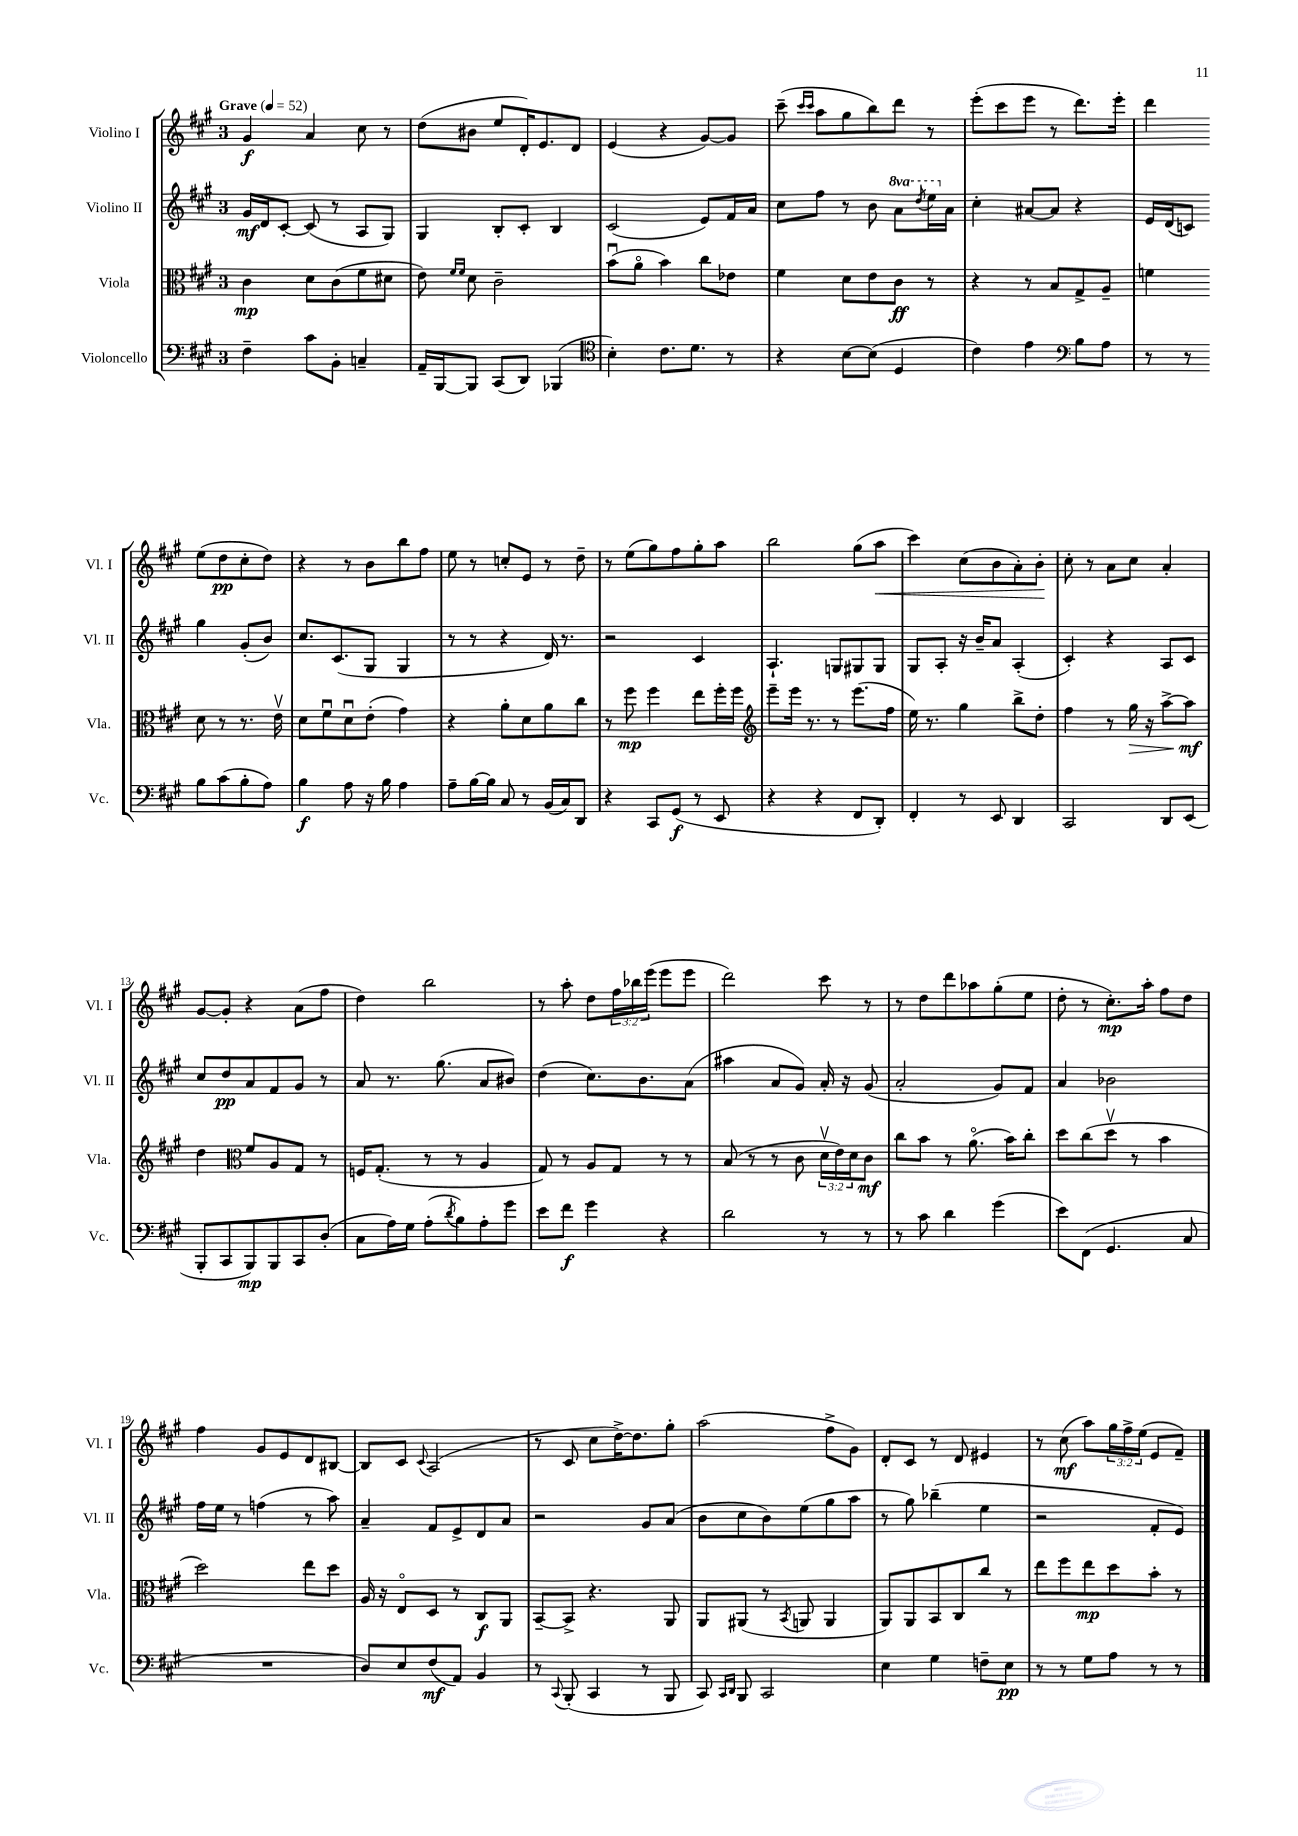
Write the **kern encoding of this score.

**kern	**kern	**kern	**kern
*staff4	*staff3	*staff2	*staff1
*clefF4	*clefC3	*clefG2	*clefG2
*k[f#c#g#]	*k[f#c#g#]	*k[f#c#g#]	*k[f#c#g#]
*M3/4	*M3/4	*M3/4	*M3/4
*MM52	*MM52	*MM52	*MM52
4F#~	4c#	16g#	4g#
.	.	16d	.
.	.	[8c#'	.
8c#	8d	(8c#]	4a
8BB'	(8c#	8r	.
4C~	8f#	8A	8cc#
.	8d#	8G#)	8r
=	=	=	=
16AA~	8e)	4G#	(8dd
[16BBB	.	.	.
.	16qqf#	.	.
.	16qqf#	.	.
8BBB]	8d	.	8b#
(8CC#	2c#~	8B'	8ee
8DD)	.	8c#'	16d')
.	.	.	8.e
(4BBB-	.	4B	.
.	.	.	8d
=	=	=	=
*clefC4	*	*	*
4B')	(8bu	(2c#	(4e
.	8ao	.	.
8.c#	4b)	.	4r
8.d	.	.	.
.	8cc#	8e)	[8g#)
8r	8e-	16f#	8g#]
.	.	16a	.
=	=	=	=
4r	4f#	8cc#	(8ccc#~
.	.	.	16qqccc#
.	.	.	16qqccc#
.	.	8ff#	8aa
[8B	8d	8r	8gg#
(8B]	8e	8b	8bb)
4D	8c#	8aa	8ddd
.	.	8qddd	.
.	8r	16eee	8r
.	.	16a	.
=	=	=	=
4c#)	4r	4cc#'	(8eee'
.	.	.	8ccc#
4e	8r	[8a#	8eee
.	8B	8a#]	8r
*clefF4	*	*	*
8B	8G#^	4r	8.ddd)
8A	8A~	.	.
.	.	.	16eee'
=	=	=	=
8r	4f	16e	4ddd
.	.	(16d	.
8r	.	8c)	.
8B	8d	4gg#	(8ee
(8c#	8r	.	8dd
8B'	8.r	(8g#'	8cc#'
8A)	.	8b)	8dd)
.	16ev	.	.
=	=	=	=
4B	8d	8.cc#	4r
.	8f#u	.	.
.	.	(8.c#	.
8A	8du	.	8r
16r	(8e'	8G#	8b
16B	.	.	.
4A	4g#)	4G#	8bb
.	.	.	8ff#
=	=	=	=
8A~	4r	8r	8ee
[16B	.	8r	8r
16B]	.	.	.
8C#	8a'	4r	8cc'
8r	8d	.	8e
(16BB	8a	16d)	8r
16C#)	.	8.r	.
8DD	8cc#	.	8dd~
=	=	=	=
4r	8r	2r	8r
.	8ff#	.	(8ee
8CC#	4ff#	.	8gg#)
(8GG#	.	.	8ff#
8r	8ee	4c#	8gg#'
8EE	16ff#'	.	8aa
.	16ff#	.	.
=	=	=	=
*	*clefG2	*	*
4r	8eee~	4.A`	2bb
.	16eee	.	.
.	8.r	.	.
4r	.	.	.
.	8r	8G	.
8FF#	(8.eee	8G#	(8gg#
8DD')	.	8G#	8aa
.	16ff#	.	.
=	=	=	=
4FF#'	16ee)	8G#	4ccc#)
.	8.r	.	.
.	.	8A'	.
8r	4gg#	16r	(8cc#
.	.	16b~	.
8EE	.	8a	8b
4DD	8bb^	(4A'	8a')
.	8dd'	.	8b'
=	=	=	=
2CC#	4ff#	4c#')	8cc#'
.	.	.	8r
.	8r	4r	8a
.	16gg#	.	8cc#
.	16r	.	.
8DD	[8aa^	8A	4a'
(8EE	8aa]	8c#	.
=	=	=	=
8BBB'	4dd	8cc#	[8g#
8CC#	.	8dd	8g#']
*	*clefC3	*	*
8BBB)	8f#	8a	4r
8BBB	8A	8f#	.
8CC#	8G#	8g#	(8a
(8D'	8r	8r	8ff#
=	=	=	=
8C#	16F	8a	4dd)
.	(8.G#'	.	.
16A)	.	8.r	.
16G#	.	.	.
(8A'	8r	.	2bb
.	.	(8.gg#	.
8qd	.	.	.
8B)	8r	.	.
8A'	4A	8a	.
8g#	.	8b#)	.
=	=	=	=
8e	8G#)	(4dd	8r
8f#	8r	.	8aa'
4g#	8A	8.cc#)	8dd
.	8G#	.	24ff#
.	.	.	24bb-
.	.	8.b	.
.	.	.	(24eee
4r	8r	.	8eee
.	8r	(8a	8eee
=	=	=	=
2d	(8B	4aa#	2ddd)
.	8r	.	.
.	8r	8a	.
.	8c#	8g#)	.
8r	24dv	16a'	8ccc#
.	24e)	.	.
.	.	16r	.
.	24d	.	.
8r	8c#	(8g#	8r
=	=	=	=
8r	8cc#	2a'	8r
8c#	8b	.	8dd
4d	8r	.	8ddd
.	(8.ao	.	8aa-
(4g#	.	8g#)	(8gg#'
.	16b)	.	.
.	8cc#'	8f#	8ee
=	=	=	=
8e)	8dd	4a	8dd'
(8FF#	(8cc#	.	8r
4.GG#	8ddv	2b-	8.cc#')
.	8r	.	.
.	.	.	16aa'
.	4b	.	8ff#
8C#	.	.	8dd
=	=	=	=
2.r	2dd)	16ff#	4ff#
.	.	16ee	.
.	.	8r	.
.	.	(4ff	8g#
.	.	.	8e
.	8ee	8r	8d
.	8dd	8aa)	[8B#
=	=	=	=
8D)	16A	4a~	8B#]
.	16r	.	.
8E	8Eo	.	8c#
.	.	.	8qqc#
(8F#	8D	8f#	(2A
8AA)	8r	8e^	.
4BB	8C#	8d	.
.	8AA	8a	.
=	=	=	=
8r	[8BB~	2r	8r
8qqCC#	.	.	.
(8BBB'	8BB^]	.	8c#
4CC#	4.r	.	8cc#
.	.	.	[16dd^)
.	.	.	8.dd]
8r	.	8g#	.
8BBB	8AA	(8a	8gg#'
=	=	=	=
8CC#)	8AA	8b	(2aa
16qqCC#	.	.	.
16qqDD	.	.	.
8BBB	(8AA#	8cc#	.
2CC#	8r	8b)	.
.	8qBB	.	.
.	8AA	(8ee	.
.	4AA	8gg#	8ff#^
.	.	8aa	8g#)
=	=	=	=
4E	8AA)	8r	8d'
.	8AA	8gg#)	8c#
4G#	8BB	(4bb-~	8r
.	8C#	.	8d
8F~	8cc#	4ee	4e#
8E	8r	.	.
=	=	=	=
8r	8ee	2r	8r
8r	8ff#	.	(8cc#
8G#	8ee	.	8aa)
8A	8dd	.	24gg#
.	.	.	24ff#^
.	.	.	(24ee
8r	8b'	8f#'	8e
8r	8r	8e)	8f#~)
==	==	==	==
*-	*-	*-	*-
